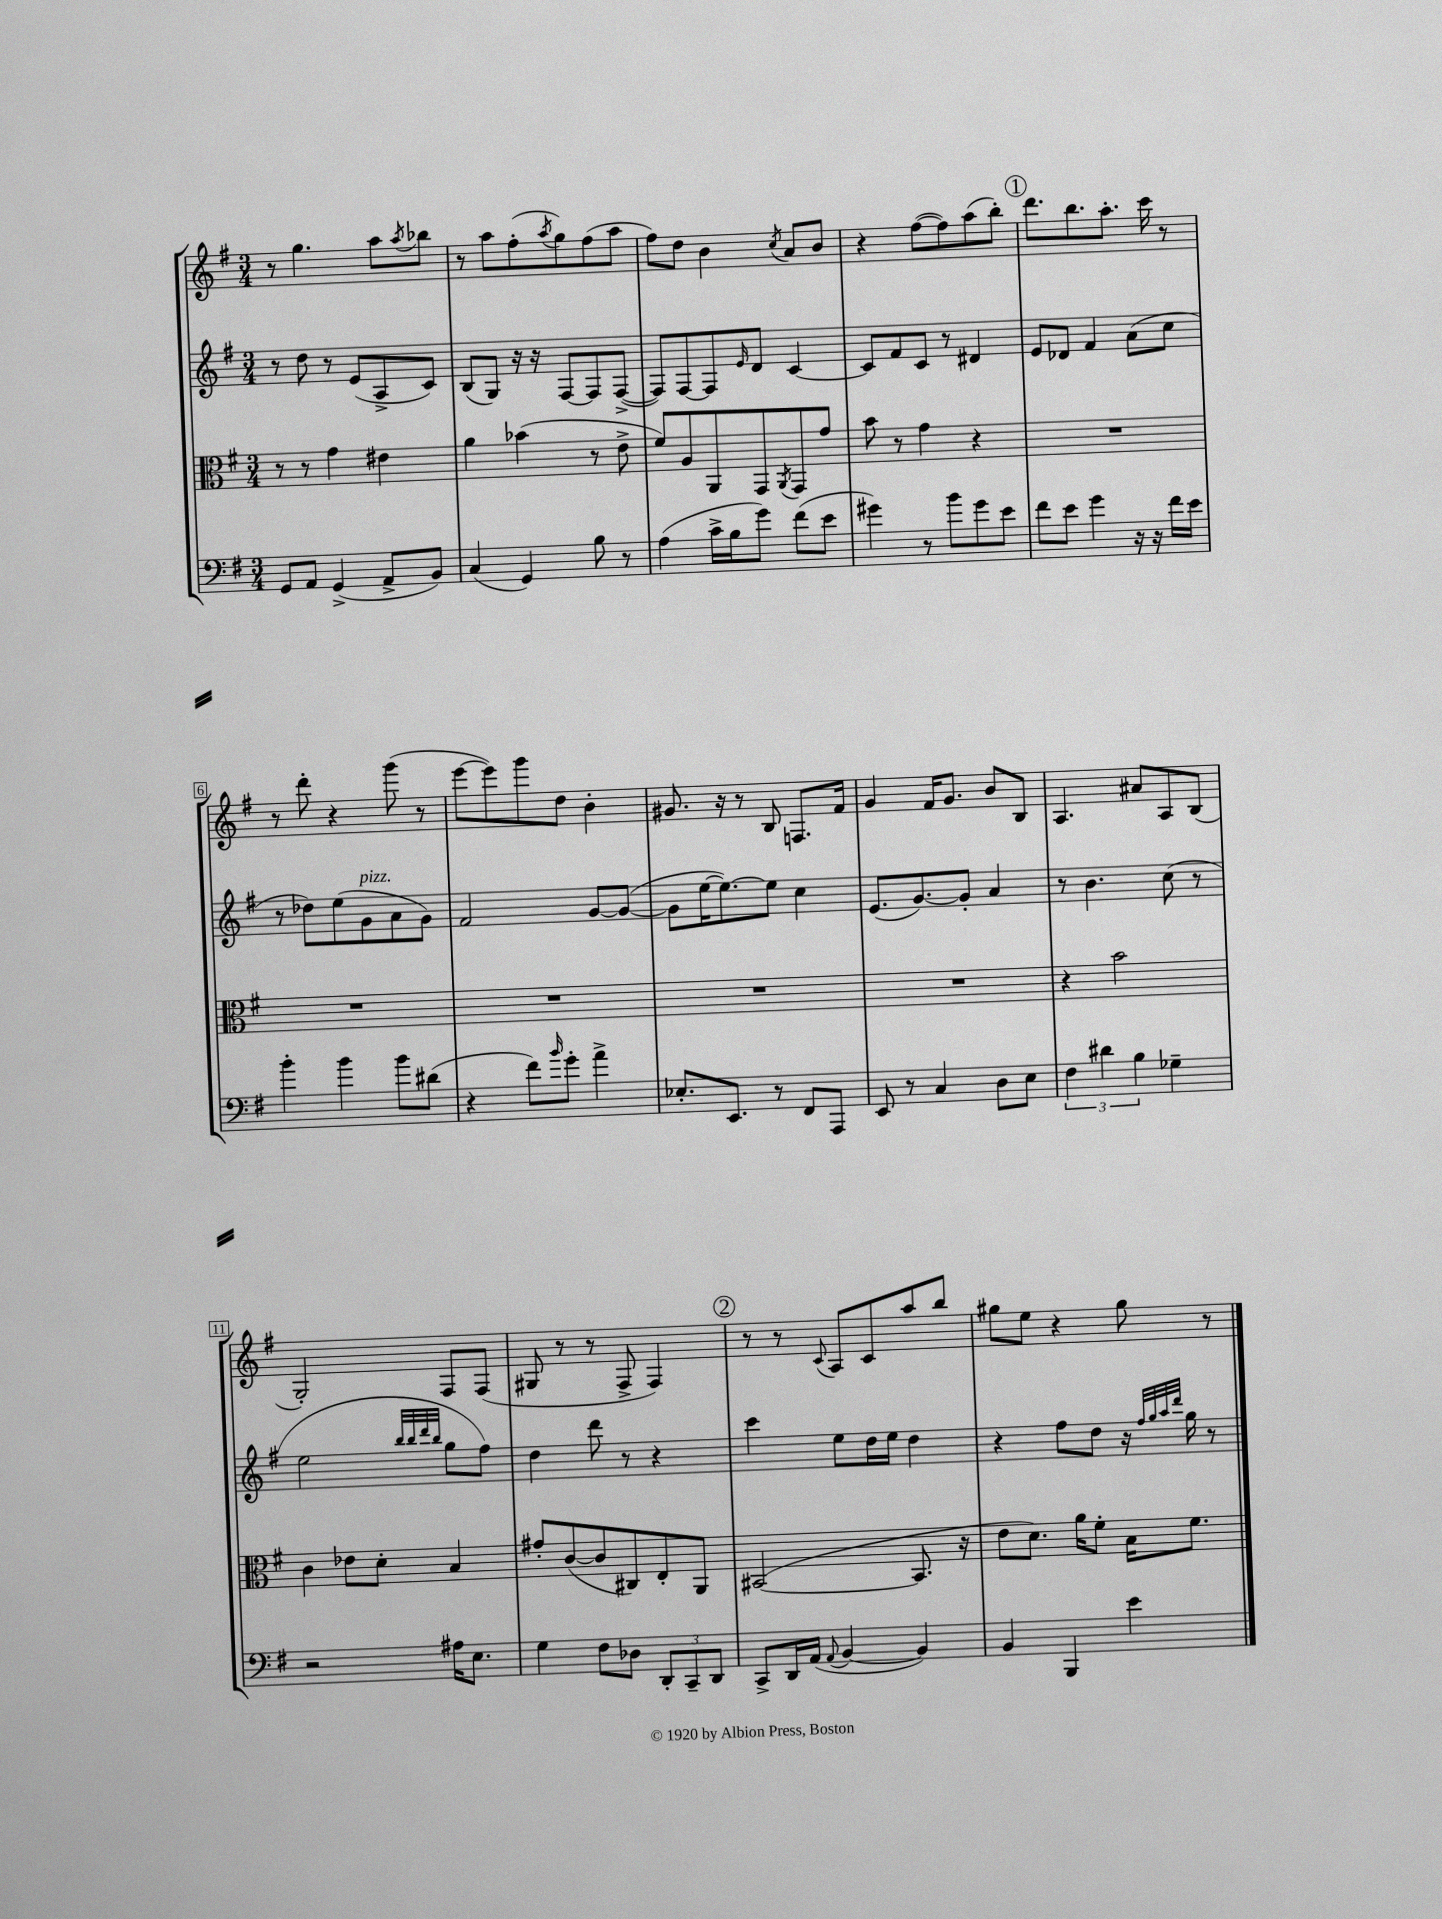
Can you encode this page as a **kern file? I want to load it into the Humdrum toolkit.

**kern	**kern	**kern	**kern
*part4	*part3	*part2	*part1
*staff4	*staff3	*staff2	*staff1
*clefF4	*clefC3	*clefG2	*clefG2
*k[f#]	*k[f#]	*k[f#]	*k[f#]
*M3/4	*M3/4	*M3/4	*M3/4
=1	=1	=1	=1
8GG/L	8r	8r	8r
8AA/J	8r	8dd\	4.gg\
(4GG^/	4g\	8r	.
.	.	(8e/L	.
8AA^/L	4e#X\	8A^/	8aa\L
.	.	.	8qaa/
8BB/J)	.	8c/J)	8bb-X\J
=2	=2	=2	=2
(4C/	4a\	(8B/L	8r
.	.	8G/J)	8aa\L
4GG/)	(4b-X\	16r	(8ff#'\
.	.	16r	.
.	.	.	8qaa/
.	.	[8F#/L	8gg\)
8B\	8r	8F#/]	(8ff#\
8r	8e^\	([8F#^/J	8aa\J
=3	=3	=3	=3
(4A\	8f#/L)	8F#/L])	8ff#\L)
.	8A/	[8F#/	8dd\J
16c^\LL	8AA/	8F#/]	4b\
16B\J	.	.	.
.	.	16qqe/	.
8g\J)	8GG/	8d/J	.
.	8qAA/	.	8qcc/
(8f#\L	8GG/	[4c/	8a/L
8e\J	8g/J	.	8b/J
=4	=4	=4	=4
4g#X\)	8b\	8c/L]	4r
.	8r	8f#/	.
8r	4g\	8c/J	([8ff#\L
8b\L	.	8r	8ff#\])
8g#\	4r	4d#X/	(8aa\
8e\J	.	.	8bb'\J)
!!LO:REH:place=s1:t=1
=5	=5	=5	=5
8f#\L	2.r	8e/L	8.ddd\L
8e\J	.	8d-X/J	.
.	.	.	8.bb\
4g\	.	4f#/	.
.	.	.	8.aa'\J
16r	.	(8a\L	.
16r	.	.	16ccc\
16f#\LL	.	8cc\J	8r
16e\JJ	.	.	.
!!LO:LB:g=z
=6	=6	=6	=6
4b'\	2.r	8r	8r
.	.	8dd-X\L)	8ddd'\
4b\	.	(8ee\	4r
!	!	!LO:TX:a:i:t=pizz.	!
.	.	8g\	.
8b\L	.	8a\	(8ggg\
(8d#X\J	.	8g\J)	8r
=7	=7	=7	=7
4r	2.r	2f#/	[8eee\L
.	.	.	8eee\])
8f#\L)	.	.	8ggg\
16qqb/	.	.	.
8g'\J	.	.	8dd\J
4a^\	.	[8g/L	4b'\
.	.	(8g/J_	.
=8	=8	=8	=8
8.E-X'/L	2.r	8g\L]	8.g#X/
.	.	[16ee\K	.
8.EE/J	.	8.ee\_)	16r
.	.	.	8r
8r	.	8ee\J]	8B/
8FF#/L	.	4cc\	8.Fn/L
8AAA/J	.	.	.
.	.	.	16f#/Jk
=9	=9	=9	=9
8EE/	2.r	(8.e/L	4g/
8r	.	.	.
.	.	[8.g/)	.
4C/	.	.	16f#/KL
.	.	.	8.g/J
.	.	8g'/J]	.
8D\L	.	4a/	8b/L
8E\J	.	.	8B/J
=10	=10	=10	=10
6F#\	4r	8r	4.A/
.	.	4.b\	.
6d#X\	.	.	.
.	2b\	.	.
6B\	.	.	.
.	.	.	8a#X/L
4G-X~\	.	(8cc\	8A/
.	.	8r	(8B/J
!!LO:LB:g=z
=11	=11	=11	=11
2r	4c\	2ee\	2G'/)
.	8e-X\L	.	.
.	8d'\J	.	.
.	.	32qqbb/LLL	.
.	.	32qqbb/	.
.	.	32qqddd/	.
.	.	32qqbb/JJJ	.
16A#X\KL	4B/	8gg\L	8F#/L
8.E\J	.	.	.
.	.	8ff#\J)	(8F#/J
=12	=12	=12	=12
4G\	8g#X'/L	4dd\	8G#X/
.	([8c/	.	8r
8F#\L	8c/]	8ddd\	8r
8D-X\J	8C#X/)	8r	8F#^/
12DD'/L	8E'/	4r	4F#/)
12CC~/	.	.	.
.	8AA/J	.	.
12DD/J	.	.	.
!!LO:REH:place=s1:t=2
=13	=13	=13	=13
8CC^/L	([2BB#X/	4ccc\	8r
16DD/L	.	.	8r
(16AA/JJ	.	.	.
8qqAA/	.	.	8qqc/
[4BB/	.	8ee\L	8A/L
.	.	16dd\L	8c/
.	.	16ee\JJ	.
4BB/])	8.BB#/]	4dd\	8aa/
.	.	.	8bb/J
.	16r	.	.
=14	=14	=14	=14
4BB/	8e\L	4r	8gg#X\L
.	8.d\J)	.	8ee\J
4BBB/	.	8ff#\L	4r
.	16a\KL	.	.
.	8f#'\J	8dd\J	.
4e\	16B\KL	16r	8gg#\
.	.	32qqff#/LLL	.
.	.	32qqgg/	.
.	.	32qqaa/	.
.	.	32qqddd/JJJ	.
.	8.f#\J	16gg\	.
.	.	8r	8r
==	==	==	==
*-	*-	*-	*-
